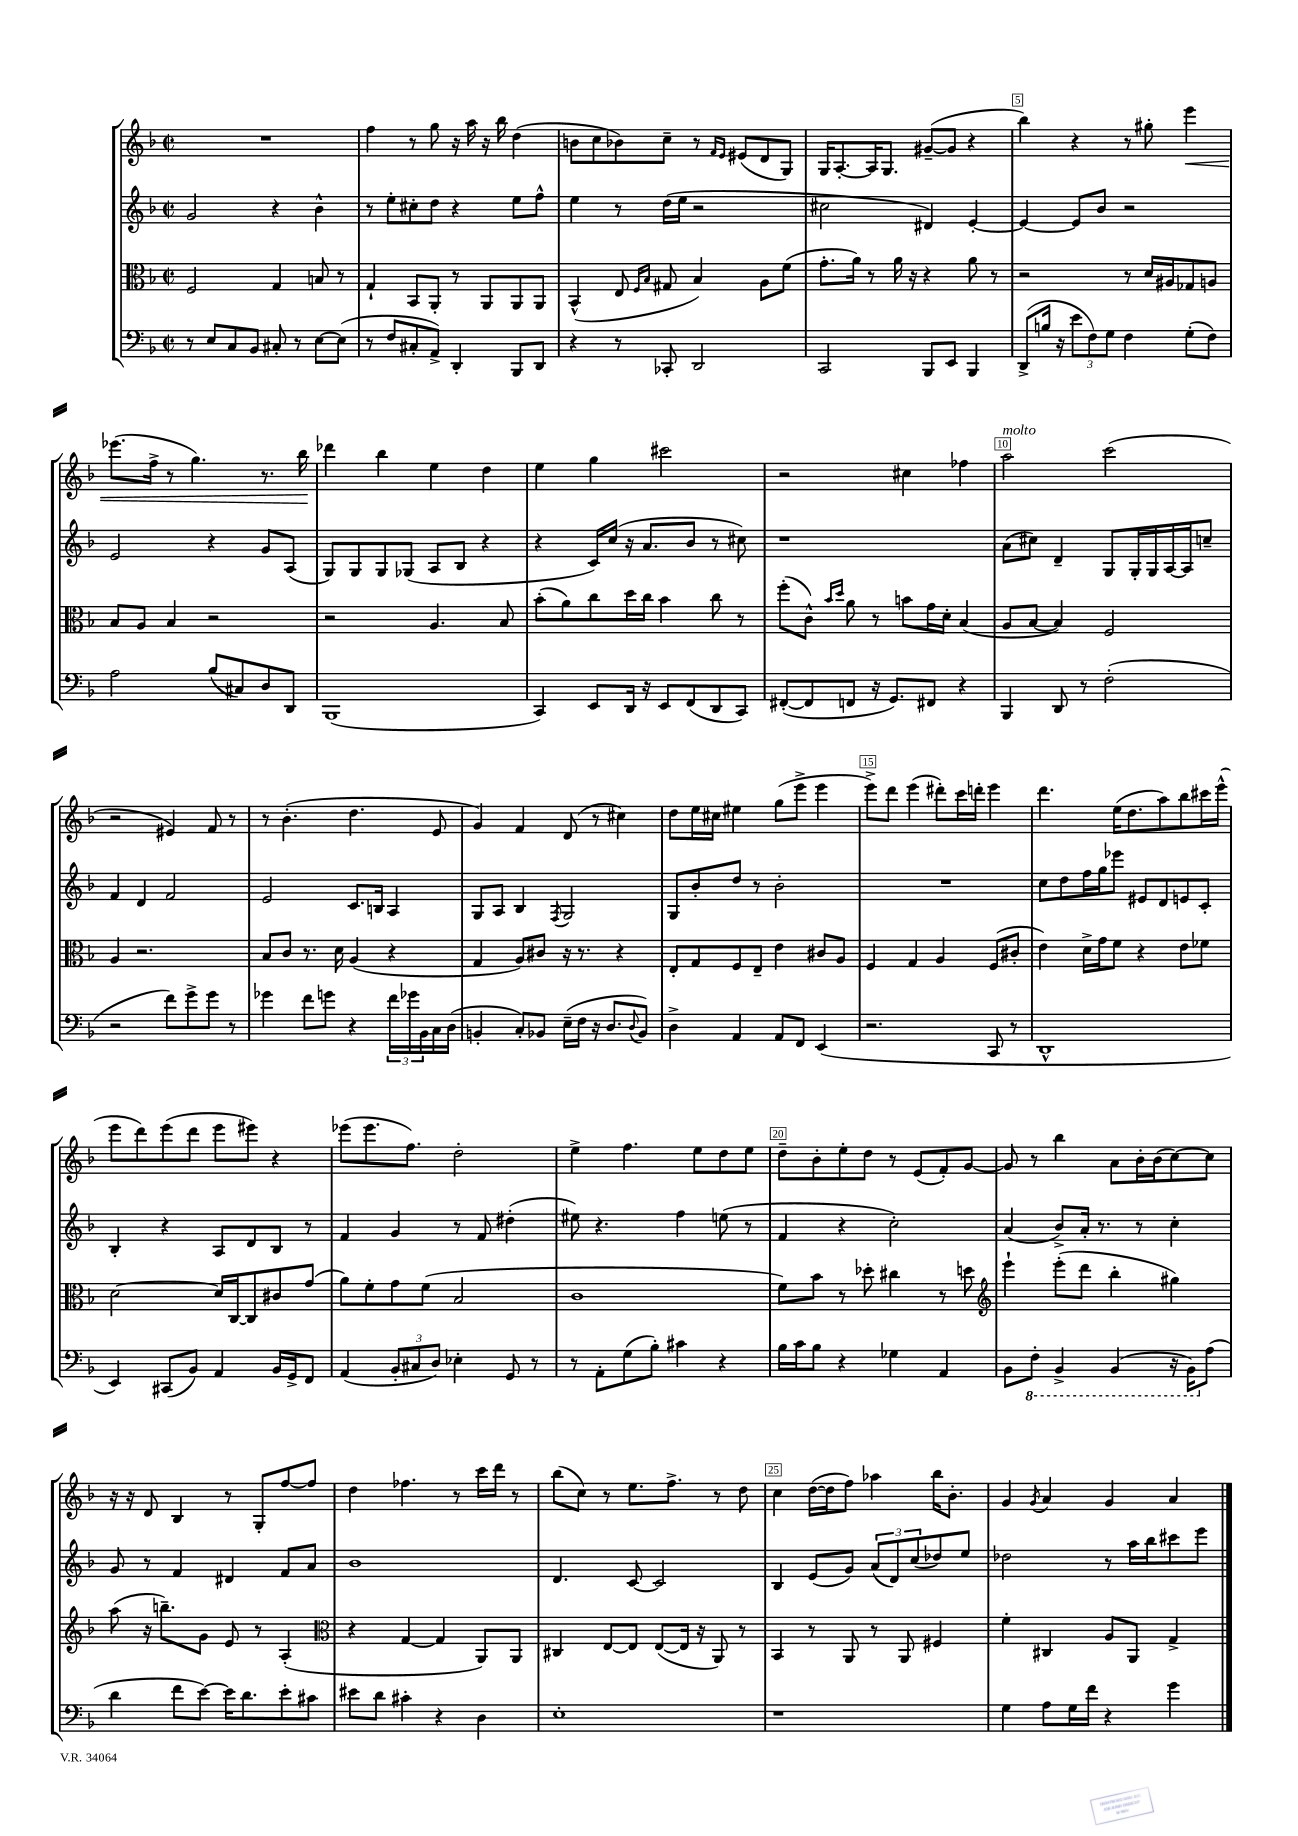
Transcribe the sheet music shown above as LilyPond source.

<<
\new StaffGroup <<
\new Staff = "s0" {
    \clef treble \key f \major \defaultTimeSignature \time 2/2
    R1 |
    f''4 r8 g''8 r16 a''16 r16 bes''16 d''4( |
    b'8 c''8 bes'8) c''8-- r8 \grace { f'16 e'16 } eis'8( d'8 g8) |
    g16 a8.~-. a16 g8. gis'8~--( gis'8 r4 |
    bes''4) r4 r8 gis''8-. e'''4\< |
    ees'''8.( f''16-> r8 g''4.) r8. bes''16\! |
    des'''4 bes''4 e''4 d''4 |
    e''4 g''4 cis'''2 |
    r2 cis''4 fes''4 |
    a''2^\markup { \italic "molto" } c'''2( |
    r2 eis'4) f'8 r8 |
    r8 bes'4.-.( d''4. e'8 |
    g'4) f'4 d'8( r8 cis''4) |
    d''8 e''16 cis''16 eis''4 g''8( e'''8-> e'''4 |
    e'''8->) d'''8 e'''4( dis'''8-.) c'''16 d'''16-. e'''4 |
    d'''4. e''16( d''8. a''8) bes''8 cis'''16 e'''16-^( |
    e'''8 d'''8) e'''8( d'''8 e'''8 eis'''8) r4 |
    ees'''8( ees'''8. f''8.) d''2-. |
    e''4-> f''4. e''8 d''8 e''8 |
    d''8-- bes'8-. e''8-. d''8 r8 e'8( f'8-.) g'8~ |
    g'8 r8 bes''4 a'8 bes'16-. bes'16( c''8~) c''8 |
    r16 r16 d'8 bes4 r8 g8-. f''8~ f''8 |
    d''4 fes''4. r8 c'''16 d'''16 r8 |
    bes''8( c''8) r8 e''8. f''8.-> r8 d''8 |
    c''4 d''16~( d''16 f''8) aes''4 bes''16 bes'8.-. |
    g'4 \acciaccatura { g'8 } a'4 g'4 a'4 \bar "|." |
}
\new Staff = "s1" {
    \clef treble \key f \major \defaultTimeSignature \time 2/2
    g'2 r4 bes'4-^ |
    r8 e''8-. cis''8-. d''8 r4 e''8 f''8-^ |
    e''4 r8 d''16( e''16 r2 |
    cis''2 dis'4) e'4~-. |
    e'4~ e'8 bes'8 r2 |
    e'2 r4 g'8 a8( |
    g8) g8 g8 ges8( a8 bes8 r4 |
    r4 c'16) c''16( r16 a'8. bes'8 r8 cis''8) |
    r1 |
    a'8( cis''8) d'4-- g8 g16-. g16 a16~ a16 c''8-- |
    f'4 d'4 f'2 |
    e'2 c'8. b16 a4 |
    g8 a8 bes4 \acciaccatura { f8 } g2 |
    g8 bes'8-. d''8 r8 bes'2-. |
    R1 |
    c''8 d''8 f''16 g''16 ees'''8 eis'8 d'8 e'8 c'8-. |
    bes4-. r4 a8 d'8 bes8 r8 |
    f'4 g'4 r8 f'8 dis''4-.( |
    eis''8) r4. f''4 e''8( r8 |
    f'4 r4 c''2-.) |
    a'4( bes'8->) a'16-. r8. r8 c''4-. |
    g'8 r8 f'4 dis'4 f'8 a'8 |
    bes'1 |
    d'4. c'8~ c'2 |
    bes4 e'8( g'8) \tuplet 3/2 { a'8( d'8) c''8( } des''8) e''8 |
    des''2 r8 a''16 bes''16 cis'''8 e'''8 \bar "|." |
}
\new Staff = "s2" {
    \clef alto \key f \major \defaultTimeSignature \time 2/2
    f2 g4 b8 r8 |
    g4-! bes,8 a,8-. r8 a,8 a,8 a,8 |
    bes,4-^( e8 \grace { f16 bes16 } gis8 bes4) a8 f'8( |
    g'8.-. a'16) r8 a'16 r16 r4 a'8 r8 |
    r2 r8 d'16 ais16 ges8 a8 |
    bes8 a8 bes4 r2 |
    r2 a4. bes8 |
    bes'8-.( a'8) c''8 d''16 c''16 bes'4 c''8 r8 |
    f''8-.( c'8-^) \grace { bes'16 d''16 } a'8 r8 b'8 g'16 d'16-. bes4( |
    a8 bes8~ bes4) f2 |
    a4 r2. |
    bes8 c'8 r8. d'16 a4( r4 |
    g4 a8) cis'8 r16 r8. r4 |
    e8-. g8 f8 e8-- e'4 cis'8 a8 |
    f4 g4 a4 f8( cis'8-. |
    e'4) d'16-> g'16 f'8 r4 e'8 fes'8 |
    d'2~ d'16 c16~ c8 cis'8 g'8( |
    a'8) f'8-. g'8 f'8( bes2 |
    c'1 |
    f'8) bes'8 r8 des''8-. cis''4 r8 d''8 |
    \clef treble e'''4-! e'''8-.( d'''8 bes''4-. gis''4) |
    a''8( r16 b''8.--) g'8 e'8 r8 a4-.( |
    \clef alto r4 g4~ g4 a,8) a,8 |
    cis4 e8~ e8 e8~( e16 r16 a,8) r8 |
    bes,4 r8 a,8 r8 a,8 fis4 |
    f'4-. cis4 a8 a,8 g4-> \bar "|." |
}
\new Staff = "s3" {
    \clef bass \key f \major \defaultTimeSignature \time 2/2
    r8 e8 c8 bes,8 cis8-. r8 e8~ e8( |
    r8 f8 cis8-. a,8->) d,4-. bes,,8 d,8 |
    r4 r8 ces,8-. d,2 |
    c,2 bes,,8 e,8 bes,,4 |
    d,8->( b16 r16 \tuplet 3/2 { e'8 f8) g8 } f4 g8-.( f8) |
    a2 bes8( cis8) d8 d,8 |
    bes,,1( |
    c,4) e,8 d,16 r16 e,8 f,8( d,8 c,8) |
    fis,8~-.( fis,8 f,8 r16 g,8.) fis,8 r4 |
    bes,,4 d,8 r8 f2-.( |
    r2 f'8) g'8-> g'8 r8 |
    ges'4 f'8 g'8 r4 \tuplet 3/2 { f'16 ges'16 bes,16 } c16 d16( |
    b,4-. c8-.) bes,8 e16--( f16 r16 d8. \appoggiatura { d8 } bes,8) |
    d4-> a,4 a,8 f,8 e,4( |
    r2. c,8 r8 |
    d,1-^ |
    e,4) cis,8( bes,8) a,4 bes,16 g,16-> f,8 |
    a,4( \tuplet 3/2 { bes,8-. cis8 d8) } ees4-. g,8 r8 |
    r8 a,8-. g8( bes8-.) cis'4 r4 |
    bes16 c'16 bes8 r4 ges4 a,4 |
    bes,8 \ottava #-1 f,8-. bes,,4-> bes,,4( r16 bes,,16) \ottava #0 a8( |
    d'4 f'8 e'8~) e'16 d'8. e'8-. cis'8 |
    eis'8 d'8 cis'4-. r4 d4 |
    e1-. |
    r1 |
    g4 a8 g16 f'16 r4 g'4 \bar "|." |
}
>>
>>
\layout { \context { \Score \override BarNumber.break-visibility = ##(#f #t #t) barNumberVisibility = #(every-nth-bar-number-visible 5) \override BarNumber.stencil = #(make-stencil-boxer 0.1 0.3 ly:text-interface::print) } }
